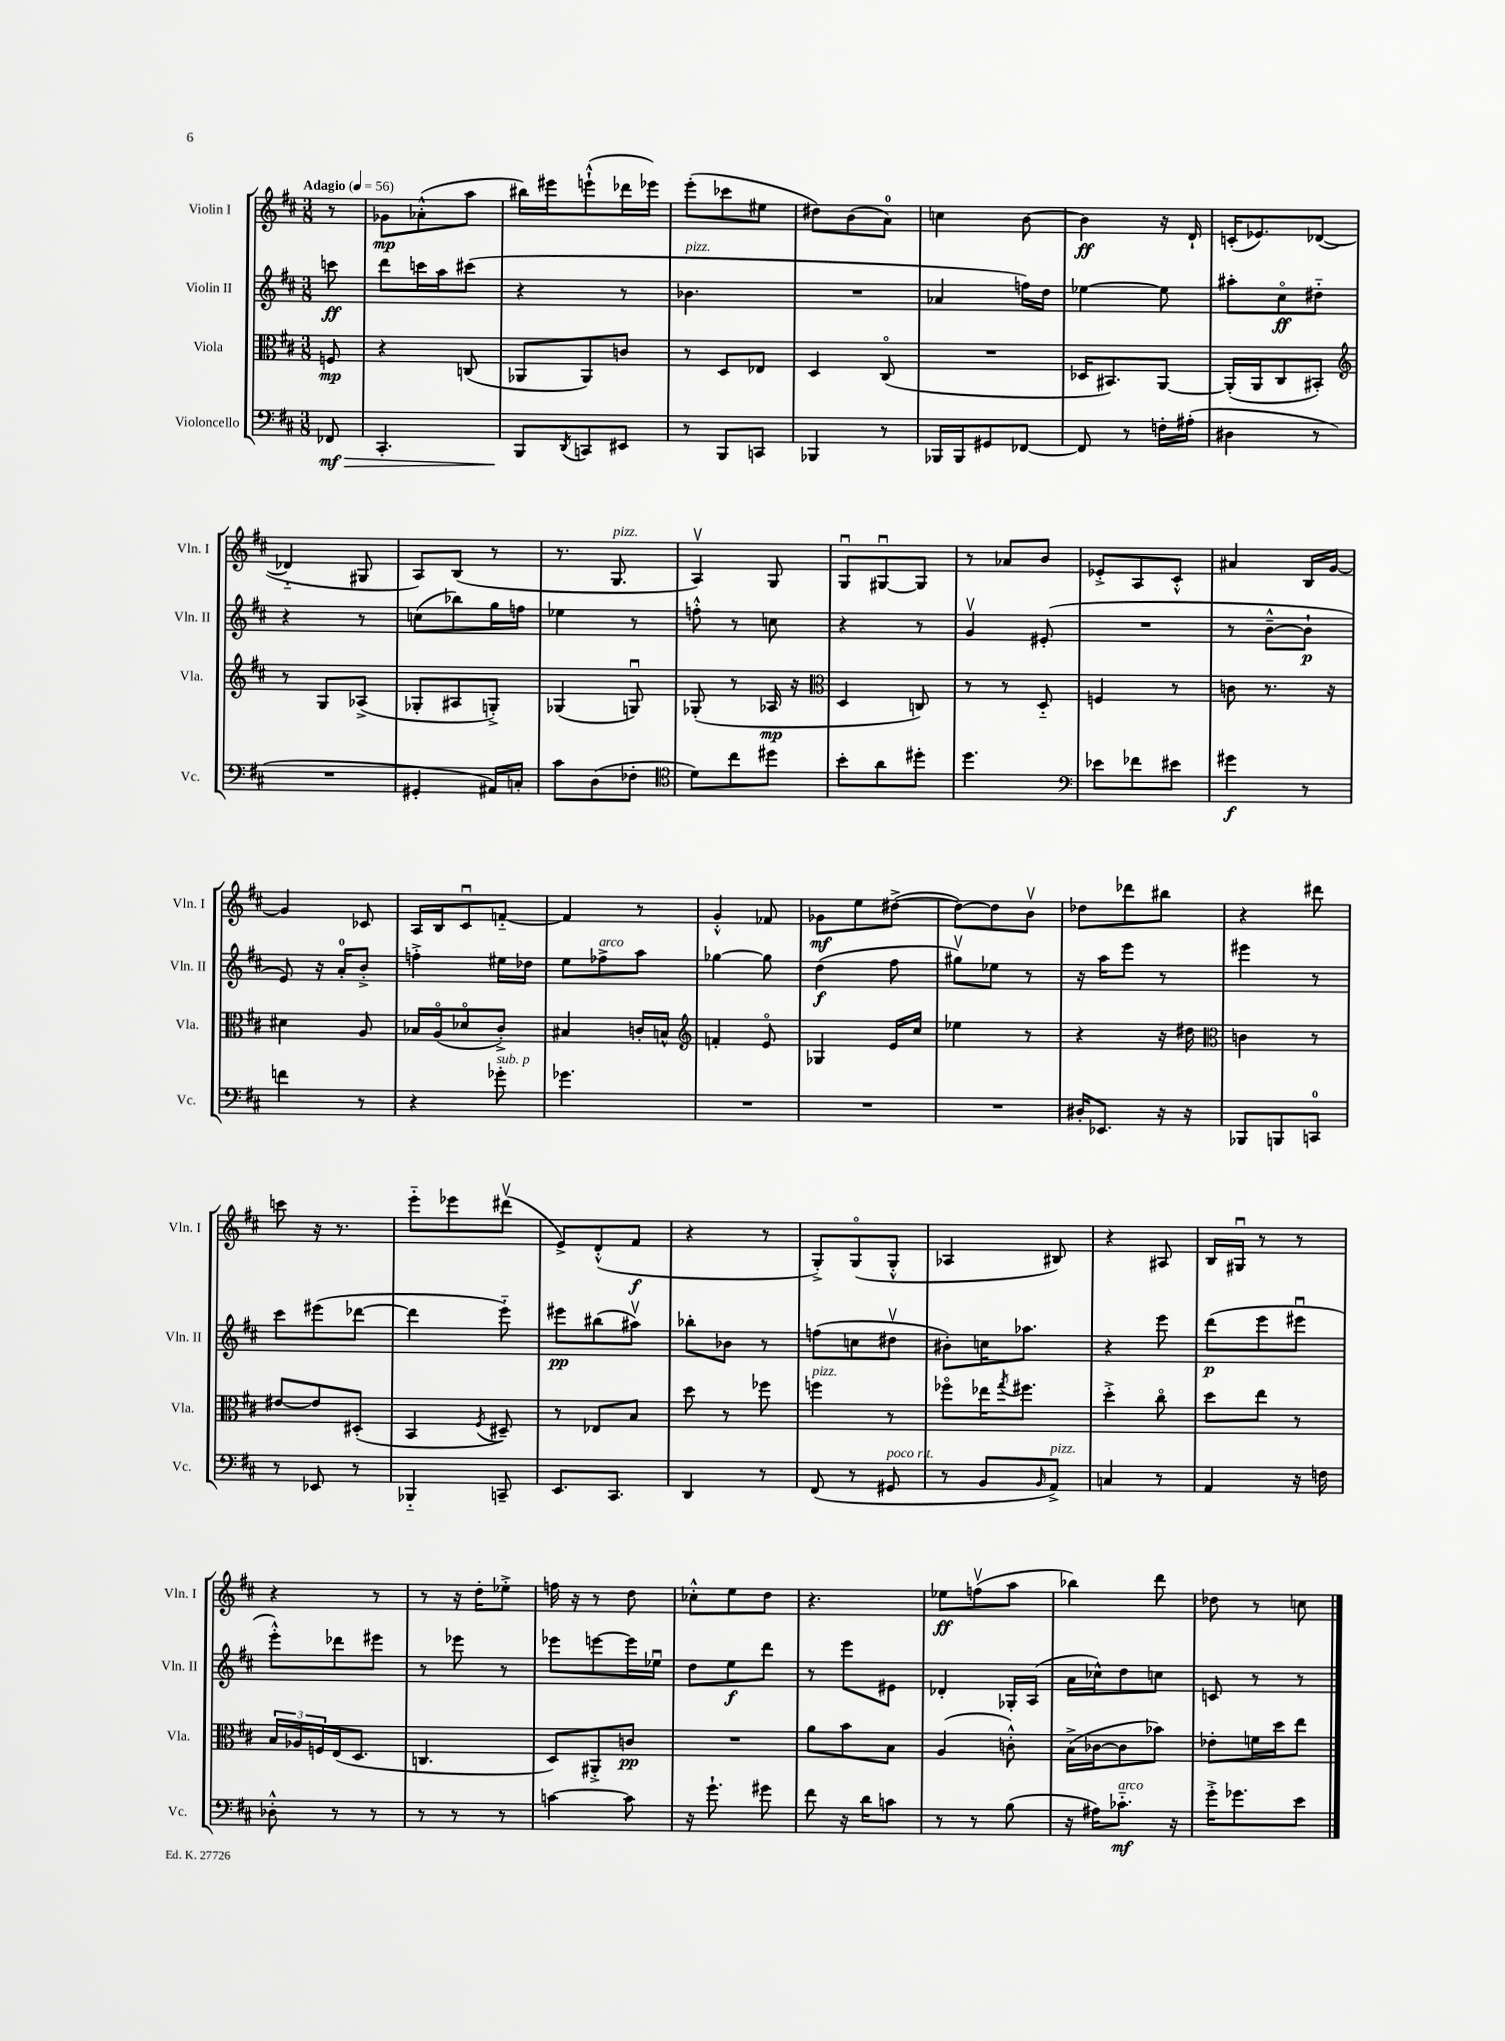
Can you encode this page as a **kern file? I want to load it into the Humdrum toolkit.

**kern	**dynam	**kern	**dynam	**kern	**dynam	**kern	**dynam
*part4	*part4	*part3	*part3	*part2	*part2	*part1	*part1
*staff4	*staff4	*staff3	*staff3	*staff2	*staff2	*staff1	*staff1
*I"Violoncello	*	*I"Viola	*	*I"Violin II	*	*I"Violin I	*
*I'Vc.	*	*I'Vla.	*	*I'Vln. II	*	*I'Vln. I	*
*clefF4	*	*clefC3	*	*clefG2	*	*clefG2	*
*k[f#c#]	*	*k[f#c#]	*	*k[f#c#]	*	*k[f#c#]	*
*M3/8	*	*M3/8	*	*M3/8	*	*M3/8	*
*MM56	*	*MM56	*	*MM56	*	*MM56	*
=	=	=	=	=	=	=	=
!	!	!	!	!	!	!LO:TX:a:B:t=Adagio	!
!	!LO:HP:b	!	!	!	!	!	!
8FF-X/	> mf	8Fn/	mp	8cccn\	ff	8r	.
=1	=1	=1	=1	=1	=1	=1	=1
4.CC#'/	.	4r	.	8ddd\L	.	8g-X\L	mp
.	.	.	.	16cccn\L	.	(8a-X'^^\	.
.	.	.	.	16aa\J	.	.	.
.	.	(8Cn/	.	(8ccc#X\J	.	8aa\J	.
=2	=2	=2	=2	=2	=2	=2	=2
8BBB/L	.	8AA-X/L	.	4r	.	16bb#X\LL)	.
.	.	.	.	.	.	16eee#X\J	.
8qDD/	.	.	.	.	.	.	.
8CCn/	]	8AA-/)	.	.	.	(8eeen`^^\	.
8EE#X/J	.	8cn/J	.	8r	.	16ddd-X\L	.
.	.	.	.	.	.	16eee-X\JJ)	.
=3	=3	=3	=3	=3	=3	=3	=3
!	!	!	!	!LO:TX:a:i:t=pizz.	!	!	!
8r	.	8r	.	4.b-X\	.	(8eee'\L	.
8BBB/L	.	8D/L	.	.	.	8ccc-X\	.
8CCn/J	.	8E-X/J	.	.	.	8ee#X\J	.
=4	=4	=4	=4	=4	=4	=4	=4
4BBB-X/	.	4D/	.	4.r	.	8dd#X\L)	.
.	.	.	.	.	.	(8b\	.
8r	.	(8C#/	.	.	.	8a\J)	.
=5	=5	=5	=5	=5	=5	=5	=5
16BBB-X/LL	.	4.r	.	4a-X/	.	4ccn\	.
16BBB-/J	.	.	.	.	.	.	.
8GG#X/	.	.	.	.	.	.	.
[8FF-X/J	.	.	.	16ffn\LL)	.	[8b\	.
.	.	.	.	16dd\JJ	.	.	.
=6	=6	=6	=6	=6	=6	=6	=6
8FF-/]	.	16D-X/KL	.	[4ee-X\	.	4b\]	ff
.	.	8.BB#X/)	.	.	.	.	.
8r	.	.	.	.	.	.	.
16Fn'\LL	.	[8AA/J	.	8ee-\]	.	16r	.
(16A#X'\JJ	.	.	.	.	.	16d`/	.
=7	=7	=7	=7	=7	=7	=7	=7
4D#X\	.	(16AA'/LL]	.	8aa#X'\L	.	(16cn'/KL	.
.	.	16AA/J	.	.	.	8.e-X/)	.
.	.	8C#/	.	8cc#\	ff	.	.
8r	.	8BB#X'/J)	.	8dd#X\J	.	([8d-X/J	.
!!LO:LB:g=z
=8	=8	=8	=8	=8	=8	=8	=8
*	*	*clefG2	*	*	*	*	*
4.r	.	8r	.	4r	.	4d-X/]	.
.	.	8G/L	.	.	.	.	.
.	.	(8A-X^/J	.	8r	.	8G#X/	.
=9	=9	=9	=9	=9	=9	=9	=9
4GG#X'/	.	8G-X'/L	.	(8ccn\L	.	8A/L)	.
.	.	8A#X/	.	8bb-X\)	.	(8B/J	.
16AA#X/LL)	.	8Gn'^/J)	.	16gg\L	.	8r	.
16Cn'/JJ	.	.	.	16ffn\JJ	.	.	.
=10	=10	=10	=10	=10	=10	=10	=10
8c#\L	.	(4G-X/	.	4ee-X\	.	8.r	.
(8D\	.	.	.	.	.	.	.
!	!	!	!	!	!	!LO:TX:a:i:t=pizz.	!
.	.	.	.	.	.	8.G/	.
8F-X'\J	.	8Gnu/)	.	8r	.	.	.
=11	=11	=11	=11	=11	=11	=11	=11
*clefC4	*	*	*	*	*	*	*
8d\L)	.	(8G-X'/	.	8ffn'^^\	.	4Av/)	.
8cc#\	.	8r	.	8r	.	.	.
8dd#X\J	.	16A-X/	mp	8ccn\	.	8G/	.
.	.	16r	.	.	.	.	.
=12	=12	=12	=12	=12	=12	=12	=12
*	*	*clefC3	*	*	*	*	*
8b'\L	.	4D/	.	4r	.	8Gu/L	.
8a\	.	.	.	.	.	[8G#Xu/	.
8dd#X'\J	.	8Cn/)	.	8r	.	8G#/J]	.
=13	=13	=13	=13	=13	=13	=13	=13
4.dd\	.	8r	.	4gv/	.	8r	.
.	.	8r	.	.	.	8a-X/L	.
.	.	8D/	.	(8e#X'/	.	8b/J	.
=14	=14	=14	=14	=14	=14	=14	=14
*clefF4	*	*	*	*	*	*	*
8e-X\L	.	4Fn/	.	4.r	.	8e-X'^/L	.
8f-X\	.	.	.	.	.	8A/	.
8e#X\J	.	8r	.	.	.	8c#'^^/J	.
=15	=15	=15	=15	=15	=15	=15	=15
4g#X\	f	8cn\	.	8r	.	4a#X/	.
.	.	8.r	.	[8b~^^\L	.	.	.
8r	.	.	.	8b`\J]	p	16B/LL	.
.	.	16r	.	.	.	[16g/JJ	.
!!LO:LB:g=z
=16	=16	=16	=16	=16	=16	=16	=16
4fn\	.	4d#X\	.	8e/)	.	4g/]	.
.	.	.	.	16r	.	.	.
.	.	.	.	16a'/KL	.	.	.
8r	.	8A/	.	8b'^/J	.	8c-X/	.
=17	=17	=17	=17	=17	=17	=17	=17
4r	.	16B-X/LL	.	4ffn'^\	.	16A/LL	.
.	.	(16A/J	.	.	.	16B/J	.
.	.	8d-X/	.	.	.	8c#u/	.
!LO:TX:a:i:t=sub. p	!	!	!	!	!	!	!
8g-X'\	.	8c#'^/J)	.	16ee#X\LL	.	[8fn/J	.
.	.	.	.	16dd-X\JJ	.	.	.
=18	=18	=18	=18	=18	=18	=18	=18
4.g-X\	.	4B#X/	.	8ee\L	.	4f/]	.
!	!	!	!	!LO:TX:a:i:t=arco	!	!	!
.	.	.	.	8ff-X^\	.	.	.
.	.	16cn'/LL	.	8aa\J	.	8r	.
.	.	16Bn^^/JJ	.	.	.	.	.
=19	=19	=19	=19	=19	=19	=19	=19
*	*	*clefG2	*	*	*	*	*
4.r	.	4fn'/	.	[4gg-X\	.	4g'^^/	.
.	.	8e/	.	8gg-\]	.	8f-X/	.
=20	=20	=20	=20	=20	=20	=20	=20
4.r	.	4G-X/	.	(4dd\	f	8g-X\L	mf
.	.	.	.	.	.	8ee\	.
.	.	16e/LL	.	8ff#\	.	([8dd#X^\J	.
.	.	16cc#/JJ	.	.	.	.	.
=21	=21	=21	=21	=21	=21	=21	=21
4.r	.	4ee-X\	.	8gg#Xv\L)	.	8dd#\L_)	.
.	.	.	.	8ee-X\J	.	8dd#\]	.
.	.	8r	.	8r	.	8bv\J	.
=22	=22	=22	=22	=22	=22	=22	=22
16D#X'/KL	.	4r	.	16r	.	8dd-X\L	.
8.EE-X/J	.	.	.	16aa\KL	.	.	.
.	.	.	.	8eee\J	.	8ddd-X\	.
16r	.	16r	.	8r	.	8bb#X\J	.
16r	.	16dd#X\	.	.	.	.	.
=23	=23	=23	=23	=23	=23	=23	=23
*	*	*clefC3	*	*	*	*	*
8BBB-X/L	.	4cn\	.	4eee#X\	.	4r	.
8BBBn/	.	.	.	.	.	.	.
8CCn/J	.	8r	.	8r	.	8ddd#X\	.
!!LO:LB:g=z
=24	=24	=24	=24	=24	=24	=24	=24
8r	.	[8e#X/L	.	8ccc#\L	.	8cccn\	.
8EE-X/	.	8e#/]	.	(8eee#X\	.	16r	.
.	.	.	.	.	.	8.r	.
8r	.	(8D#X'/J	.	[8ddd-X\J	.	.	.
=25	=25	=25	=25	=25	=25	=25	=25
4BBB-X/	.	4BB/	.	4ddd-\]	.	8eee\L	.
.	.	.	.	.	.	8eee-X\	.
.	.	8qF#/	.	.	.	.	.
8CCn~/	.	8D#X~/)	.	8eee\)	.	(8ddd#Xv\J	.
=26	=26	=26	=26	=26	=26	=26	=26
8.EE/L	.	8r	.	8eee#X\L	pp	8e^/L)	.
.	.	8E-X/L	.	(8bb#X\	.	(8d'^^/	.
8.CC#/J	.	.	.	.	.	.	.
.	.	8B/J	.	8aa#Xv\J)	.	8f#/J	f
=27	=27	=27	=27	=27	=27	=27	=27
4DD/	.	8dd\	.	8bb-X'\L	.	4r	.
.	.	8r	.	8b-X\J	.	.	.
8r	.	8ff-X\	.	8r	.	8r	.
=28	=28	=28	=28	=28	=28	=28	=28
!	!	!LO:TX:a:i:t=pizz.	!	!	!	!	!
(8FF#/	.	4ffn\	.	(8ffn\L	.	8G'^/L)	.
8r	.	.	.	8ccn\	.	(8G/	.
!LO:TX:a:i:t=poco rit.	!	!	!	!	!	!	!
8GG#X/	.	8r	.	8dd#Xv\J	.	8G'^^/J	.
=29	=29	=29	=29	=29	=29	=29	=29
8r	.	8ff-X\L	.	8b#X'\L)	.	4A-X/	.
8BB/L	.	16ee-X\K	.	16ccn\K	.	.	.
.	.	8qgg/	.	.	.	.	.
.	.	8.ff#X\J	.	8.aa-X\J	.	.	.
16qqBB/	.	.	.	.	.	.	.
!LO:TX:a:i:t=pizz.	!	!	!	!	!	!	!
8AA^/J)	.	.	.	.	.	8B#X/)	.
=30	=30	=30	=30	=30	=30	=30	=30
4Cn/	.	4dd'^\	.	4r	.	4r	.
8r	.	8cc#\	.	8eee\	.	8A#X/	.
=31	=31	=31	=31	=31	=31	=31	=31
4AA/	.	8dd\L	.	(8ddd\L	p	16B/LL	.
.	.	.	.	.	.	16G#Xu/JJ	.
.	.	8ee\J	.	8eee\	.	8r	.
16r	.	8r	.	8eee#Xu\J	.	8r	.
16Fn\	.	.	.	.	.	.	.
!!LO:LB:g=z
=32	=32	=32	=32	=32	=32	=32	=32
8D-X'^^\	.	24B/LL	.	8eee'^^\L)	.	4r	.
.	.	24A-X/	.	.	.	.	.
.	.	24Fn/	.	.	.	.	.
8r	.	(16E/J	.	8ddd-X\	.	.	.
.	.	8.D/J	.	.	.	.	.
8r	.	.	.	8eee#X\J	.	8r	.
=33	=33	=33	=33	=33	=33	=33	=33
8r	.	4.Cn/	.	8r	.	8r	.
8r	.	.	.	8eee-X\	.	16r	.
.	.	.	.	.	.	16dd'\KL	.
8r	.	.	.	8r	.	8ee-X'^\J	.
=34	=34	=34	=34	=34	=34	=34	=34
[4cn\	.	8D/L)	.	8eee-X\L	.	16ffn\	.
.	.	.	.	.	.	16r	.
.	.	8AA#X'^/	.	[8eeen\	.	8r	.
8c\]	.	8cn/J	pp	16eee\L]	.	8dd\	.
.	.	.	.	16ee-Xu\JJ	.	.	.
=35	=35	=35	=35	=35	=35	=35	=35
16r	.	4.r	.	8dd\L	.	8cc-X'^^\L	.
8.g`\	.	.	.	.	.	.	.
.	.	.	.	8ee\	f	8ee\	.
8g#X\	.	.	.	8ddd\J	.	8dd\J	.
=36	=36	=36	=36	=36	=36	=36	=36
8f#\	.	8a\L	.	8r	.	4.r	.
16r	.	8b\	.	8eee\L	.	.	.
16d\KL	.	.	.	.	.	.	.
8cn\J	.	8B\J	.	8e#X\J	.	.	.
=37	=37	=37	=37	=37	=37	=37	=37
8r	.	(4A/	.	4d-X'/	.	8ee-X\L	ff
8r	.	.	.	.	.	(8ffnv\	.
(8B\	.	8cn'^^\)	.	16G-X'/LL	.	8aa\J	.
.	.	.	.	(16A/JJ	.	.	.
=38	=38	=38	=38	=38	=38	=38	=38
16r	.	(16B^\LL	.	16a\LL	.	4bb-X\)	.
16A#X\KL)	.	[16c-X\J	.	16cc-X^^\J)	.	.	.
!LO:TX:a:i:t=arco	!	!	!	!	!	!	!
8.c-X\J	mf	8c-\]	.	8dd\	.	.	.
.	.	8b-X\J)	.	8ccn\J	.	8ddd\	.
16r	.	.	.	.	.	.	.
=39	=39	=39	=39	=39	=39	=39	=39
16g'^\KL	.	8e-X'\L	.	8cn/	.	8dd-X\	.
8.g-X\	.	.	.	.	.	.	.
.	.	16fn\L	.	8r	.	8r	.
.	.	16dd\J	.	.	.	.	.
8e\J	.	8ee\J	.	8r	.	8ccn\	.
==	==	==	==	==	==	==	==
*-	*-	*-	*-	*-	*-	*-	*-
